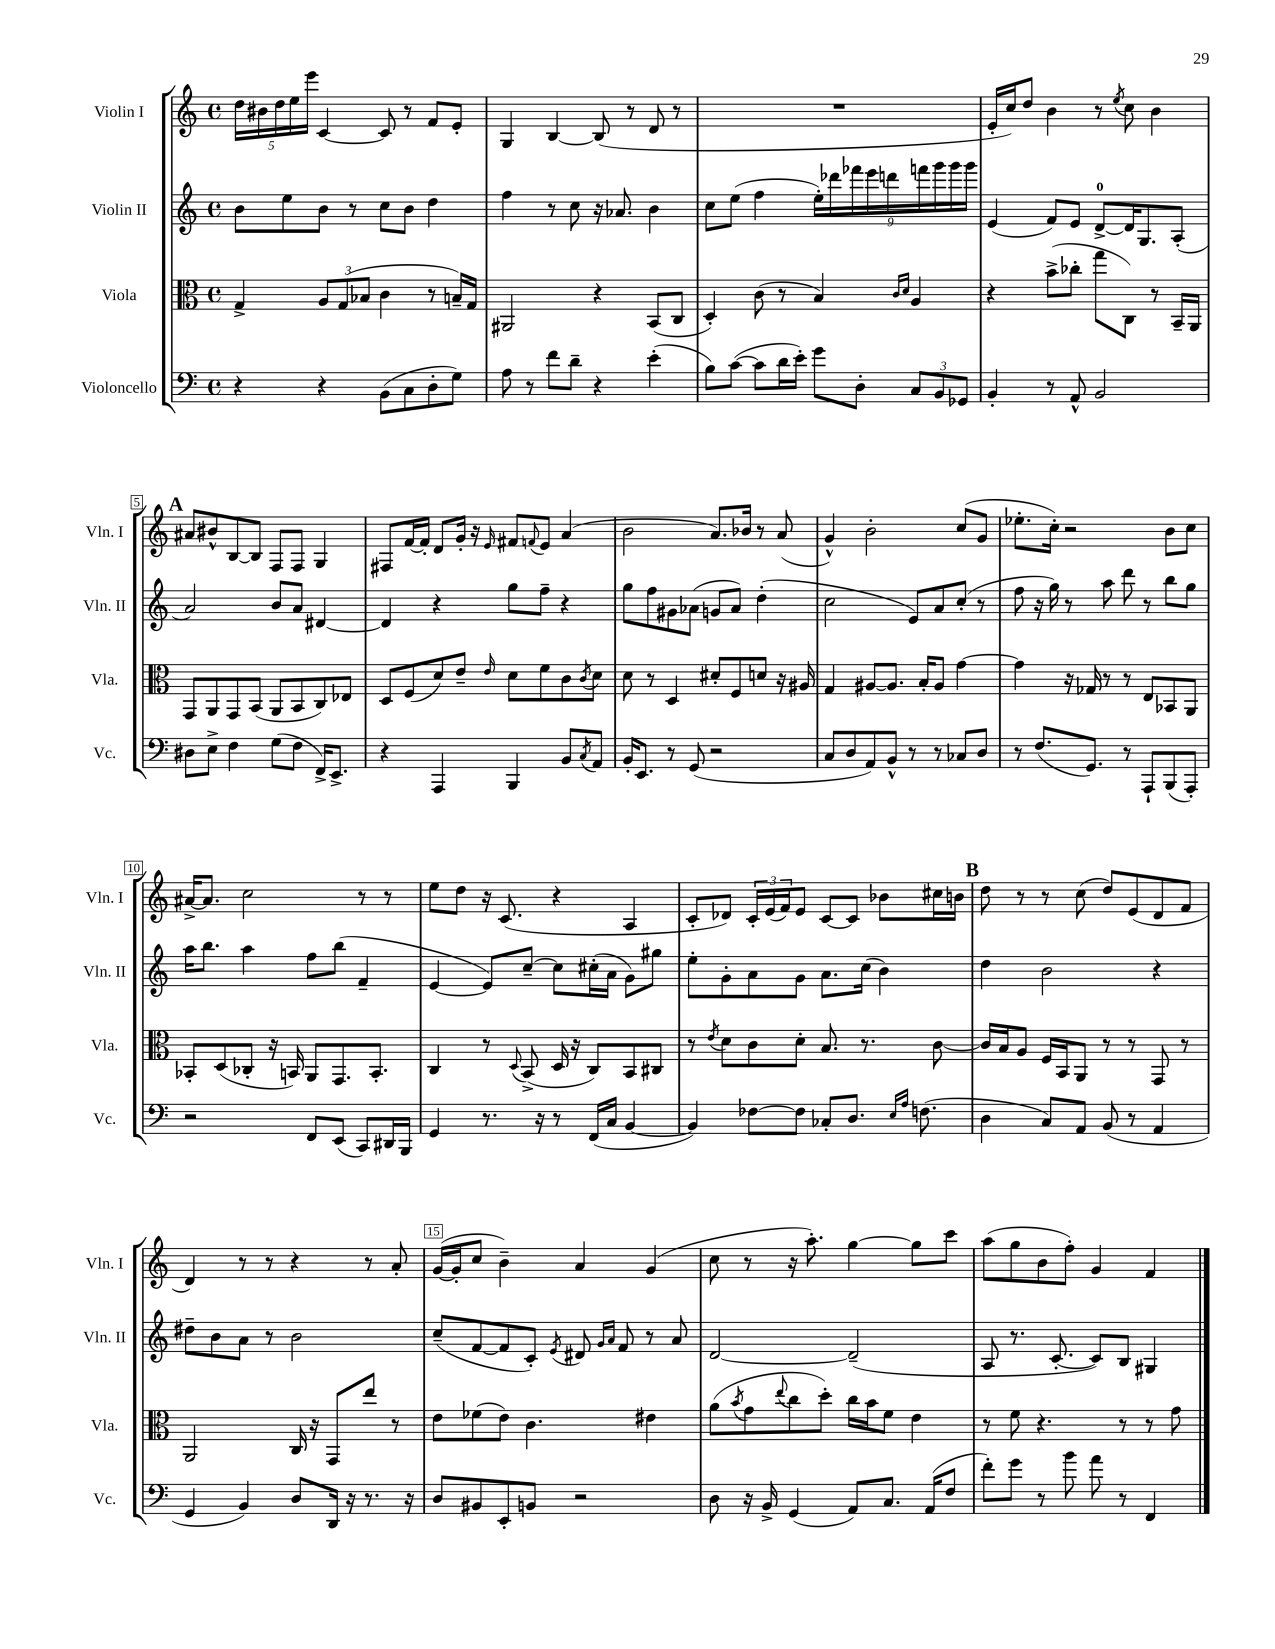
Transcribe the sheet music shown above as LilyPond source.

<<
\new StaffGroup <<
\new Staff = "s0" \with { instrumentName = "Violin I" shortInstrumentName = "Vln. I" } {
    \clef treble \key c \major \defaultTimeSignature \time 4/4
    \tuplet 5/4 { d''16 bis'16 d''16 e''16 e'''16 } c'4~ c'8 r8 f'8 e'8-. |
    g4 b4~ b8( r8 d'8 r8 |
    R1 |
    e'16-. c''16) d''8 b'4 r8 \acciaccatura { e''8 } c''8 b'4 |
    \mark \markup { \bold "A" } ais'8 bis'8-^ b8~ b8 f8 f8 g4 |
    fis8 f'16~ f'16-. d'8 g'16-. r16 \grace { e'16 } fis'8 \appoggiatura { f'8 } e'8 a'4( |
    b'2 a'8.) bes'16 r8 a'8( |
    g'4-^) b'2-. c''8( g'8 |
    ees''8.-. c''16-.) r2 b'8 c''8 |
    ais'16~-> ais'8. c''2 r8 r8 |
    e''8 d''8 r16 c'8.( r4 a4 |
    c'8-. des'8) \tuplet 3/2 { c'16-. e'16( f'16) } e'8 c'8~ c'8 bes'8 cis''16 b'16 |
    \mark \markup { \bold "B" } d''8 r8 r8 c''8( d''8) e'8( d'8 f'8 |
    d'4) r8 r8 r4 r8 a'8-. |
    g'16~( g'16-. c''8 b'4--) a'4 g'4( |
    c''8 r8 r16 a''8.-.) g''4~ g''8 c'''8 |
    a''8( g''8 b'8 f''8-.) g'4 f'4 \bar "|." |
}
\new Staff = "s1" \with { instrumentName = "Violin II" shortInstrumentName = "Vln. II" } {
    \clef treble \key c \major \defaultTimeSignature \time 4/4
    b'8 e''8 b'8 r8 c''8 b'8 d''4 |
    f''4 r8 c''8 r16 aes'8. b'4 |
    c''8 e''8( f''4 \tuplet 9/8 { e''16-.) des'''16 fes'''16 e'''16 d'''16 f'''16 g'''16 g'''16 g'''16 } |
    e'4( f'8) e'8 d'8-0~-> d'16 g8. a8-.( |
    \mark \markup { \bold "A" } a'2) b'8 a'8 dis'4~ |
    dis'4 r4 g''8 f''8-- r4 |
    g''8 f''8 gis'8 aes'8( g'8 aes'8) d''4-.( |
    c''2 e'8) a'8 c''8-.( r8 |
    f''8 r16 g''16) r8 a''8 d'''8 r8 b''8 g''8 |
    a''16 b''8. a''4 f''8 b''8( f'4-- |
    e'4~ e'8) c''8~-- c''8 cis''16-.( a'16 g'8) gis''8 |
    e''8-. g'8-. a'8 g'8 a'8. c''16( b'4) |
    \mark \markup { \bold "B" } d''4 b'2 r4 |
    dis''8-- b'8 a'8 r8 b'2 |
    c''8--( f'8~ f'8 c'8-.) \acciaccatura { e'8 } dis'8 \grace { g'16 a'16 } f'8 r8 a'8 |
    d'2~ d'2--( |
    a8 r8. c'8.~-. c'8) b8 gis4 \bar "|." |
}
\new Staff = "s2" \with { instrumentName = "Viola" shortInstrumentName = "Vla." } {
    \clef alto \key c \major \defaultTimeSignature \time 4/4
    g4-> \tuplet 3/2 { a8 g8( bes8 } c'4 r8 b16--) g16 |
    ais,2 r4 b,8( c8 |
    d4-.) c'8( r8 b4) \grace { c'16 d'16 } a4 |
    r4 b'8->( ces''8-. g''8 c8) r8 b,16-- a,16 |
    \mark \markup { \bold "A" } g,8 a,8 g,8 b,8( a,8 b,8 c8) ees8 |
    d8 f8( d'8) e'8-- \grace { e'16 } d'8 f'8 c'8 \acciaccatura { c'8 } d'8 |
    d'8 r8 d4 dis'8-. f8 d'8 r16 ais16 |
    g4 ais8~ ais8. b16-. ais8 g'4~ |
    g'4 r16 ges16 r8 r8 e8 bes,8 a,8 |
    bes,8-. d8( ces8-. r16 b,16) a,8 g,8. b,8.-. |
    c4 r8 \appoggiatura { d8 } b,8->( d16 r16 c8) b,8 cis8 |
    r8 \acciaccatura { e'8 } d'8 c'8 d'8-. b8. r8. c'8~ |
    \mark \markup { \bold "B" } c'16 b16 a8 f16 b,16 a,8 r8 r8 g,8 r8 |
    a,2 c16 r16 g,8 e''8 r8 |
    e'8 fes'8( e'8) c'4. eis'4 |
    a'8( \acciaccatura { b'8 } g'8 \appoggiatura { e''8 } c''8 d''8-.) c''16 b'16 f'8 e'4 |
    r8 f'8 r4. r8 r8 g'8 \bar "|." |
}
\new Staff = "s3" \with { instrumentName = "Violoncello" shortInstrumentName = "Vc." } {
    \clef bass \key c \major \defaultTimeSignature \time 4/4
    r4 r4 b,8( c8 d8-. g8) |
    a8 r8 f'8 d'8-- r4 e'4-.( |
    b8) c'8~( c'8 d'16 e'16-.) g'8 d8-. \tuplet 3/2 { c8 b,8 ges,8 } |
    b,4-. r8 a,8-^ b,2 |
    \mark \markup { \bold "A" } dis8 e8-> f4 g8( f8 f,16->) e,8.-> |
    r4 a,,4 b,,4 b,8 \acciaccatura { c8 } a,8 |
    b,16-. e,8. r8 g,8( r2 |
    c8 d8 a,8) b,8-^ r8 r8 ces8 d8 |
    r8 f8.( g,8.) r8 a,,8-! b,,8( a,,8-.) |
    r2 f,8 e,8( c,8) dis,16 b,,16 |
    g,4 r8. r16 r8 f,16( c16 b,4~ |
    b,4) fes8~ fes8 ces8-. d8. \grace { e16 a16 } f8.( |
    \mark \markup { \bold "B" } d4 c8) a,8 b,8( r8 a,4 |
    g,4 b,4) d8 d,16 r16 r8. r16 |
    d8 bis,8 e,8-. b,8 r2 |
    d8 r16 b,16-> g,4( a,8) c8. a,16( f8 |
    f'8-.) g'8 r8 b'8 a'8 r8 f,4 \bar "|." |
}
>>
>>
\layout { \context { \Score \override BarNumber.break-visibility = ##(#f #t #t) barNumberVisibility = #(every-nth-bar-number-visible 5) \override BarNumber.stencil = #(make-stencil-boxer 0.1 0.3 ly:text-interface::print) } }
